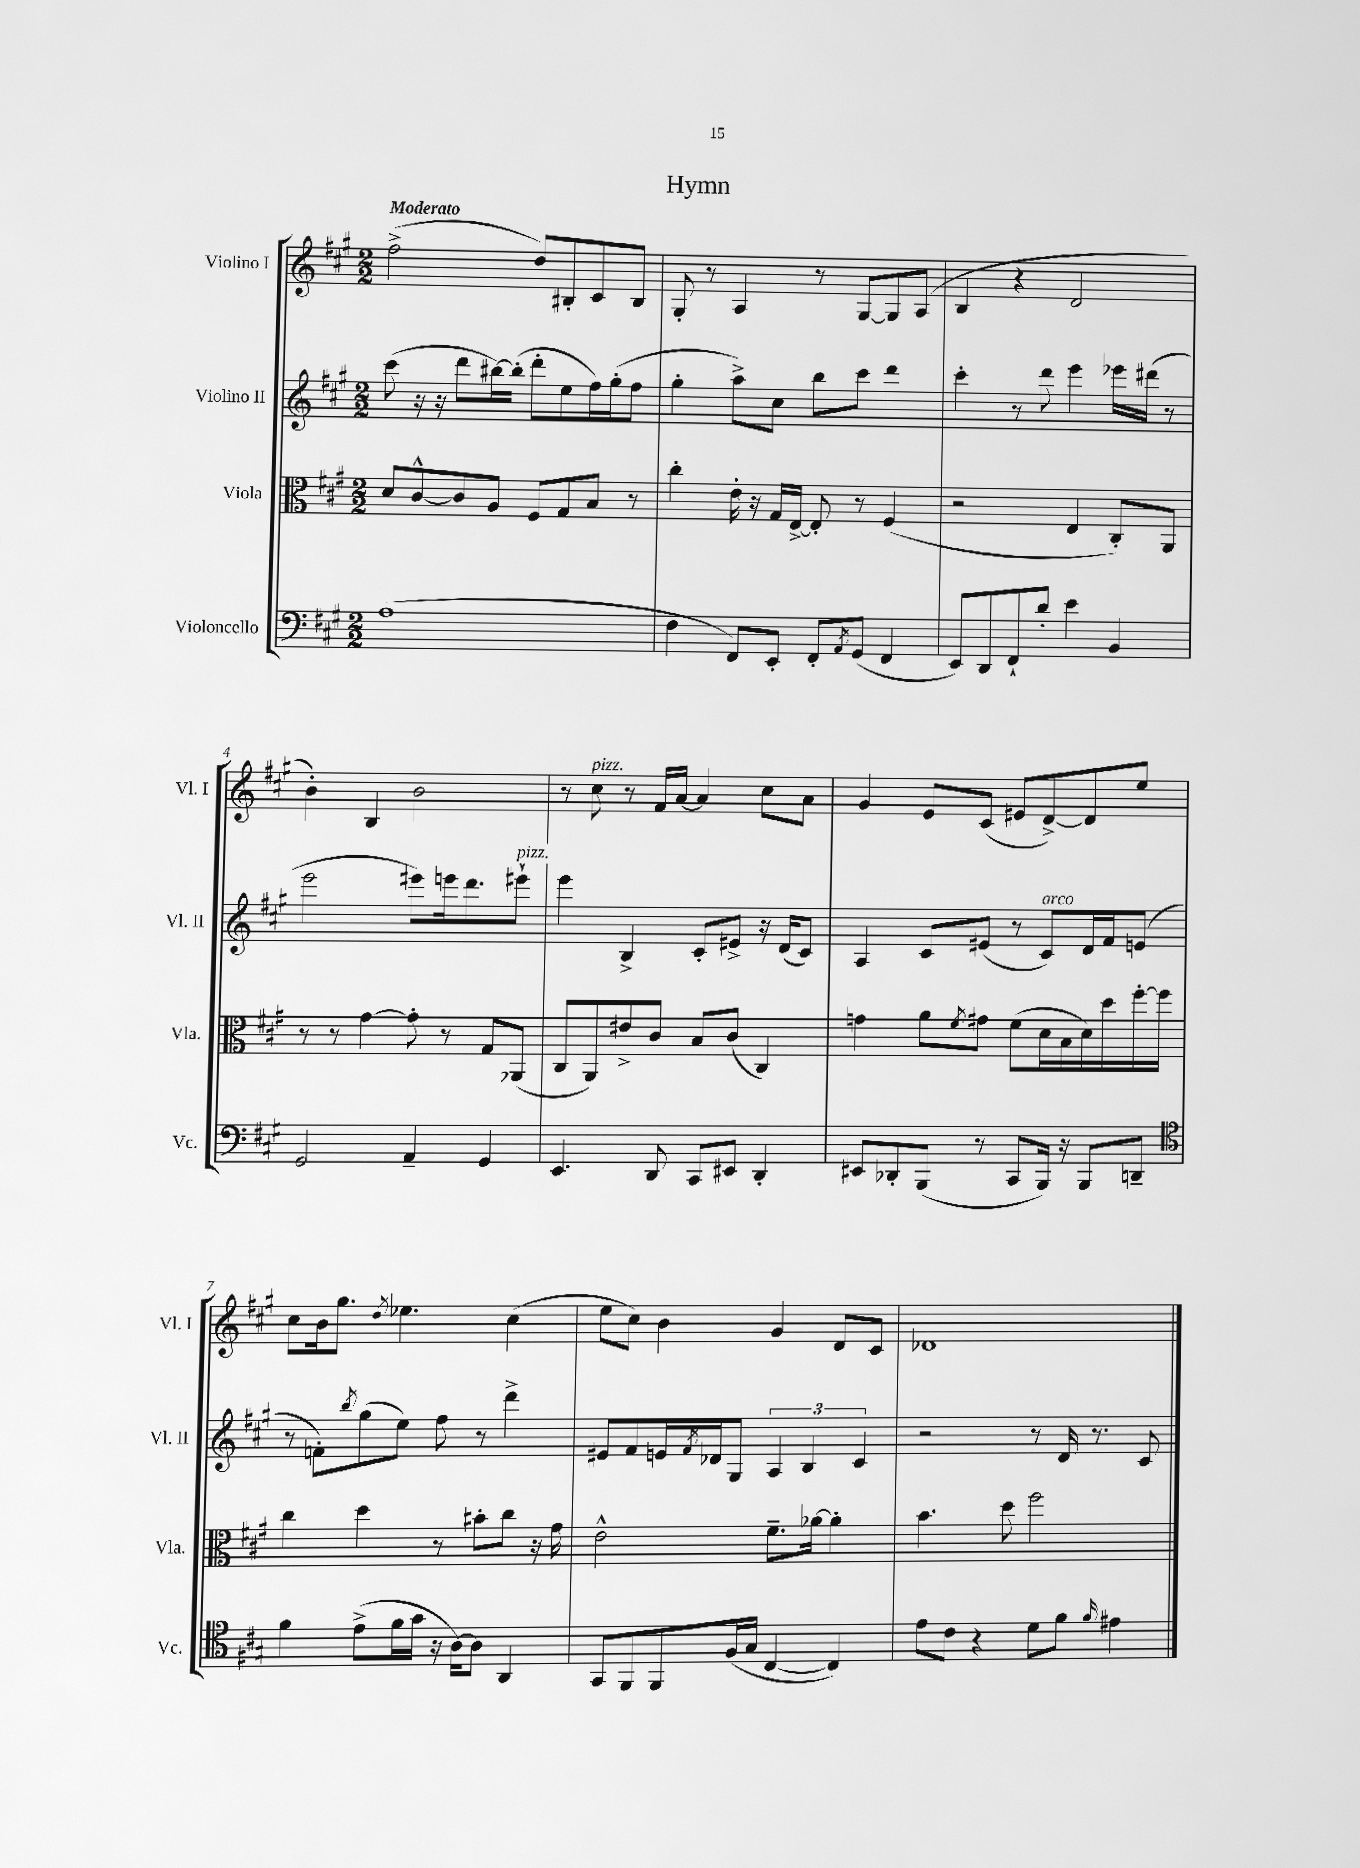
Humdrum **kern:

**kern	**kern	**kern	**kern
*staff4	*staff3	*staff2	*staff1
*clefF4	*clefC3	*clefG2	*clefG2
*k[f#c#g#]	*k[f#c#g#]	*k[f#c#g#]	*k[f#c#g#]
*M2/2	*M2/2	*M2/2	*M2/2
(1A	8d/L	(8ccc#\	(2ff#^\
.	[8c#^^/	16r	.
.	.	16r	.
.	8c#/]	8ddd\L	.
.	8A/J	[16bb#\L)	.
.	.	(16bb#'\]JJ	.
.	8F#/L	8ddd'\L	8dd/L)
.	8G#/	8ee\	8B#'/
.	8B/J	16ff#\L)	8c#/
.	.	(16gg#'\J	.
.	8r	8ff#\J	8B#/J
=	=	=	=
4F#\	4cc#'\	4gg#'\	8G#'/
.	.	.	8r
8FF#/L)	16e'\	8aa^\L)	4A/
.	16r	.	.
8EE'/J	16G#/LL	8cc#\J	.
.	[16E^/JJ	.	.
8FF#'/L	8E'/]	8bb\L	8r
8qAA/	.	.	.
(8GG#/J	8r	8ccc#\J	[8G#/L
4FF#/	(4F#/	4ddd\	8G#/]
.	.	.	(8A/J
=	=	=	=
8EE/L)	2r	4ccc#'\	4B/
8DD/	.	.	.
8FF#`/	.	8r	4r
8d'/J	.	8ddd\	.
4e\	4E/	4eee\	2d/
4BB/	8C#'/L)	16eee-\LL	.
.	.	(16ddd#\JJ	.
.	8AA/J	8r	.
=	=	=	=
2GG#/	8r	2eee\	4b'\)
.	8r	.	.
.	[4g#\	.	4B/
4AA~/	8g#'\]	8eee#\L)	2b\
.	8r	16eee\k	.
.	.	8.ddd\	.
4GG#/	8G#/L	.	.
.	(8AA-/J	8eee#`\J	.
=	=	=	=
4.EE/	8C#/L	4eee\	8r
.	8AA/)	.	8cc#\
.	8e#^/	4B^/	8r
8DD/	8c#/J	.	16f#/LL
.	.	.	[16a/JJ
8CC#/L	8B/L	8c#'/L	4a/]
8EE#/J	(8c#/J	8e#^/J	.
4DD'/	4C#/)	16r	8cc#\L
.	.	(16d/LK	.
.	.	8c#/J)	8a\J
=	=	=	=
8EE#/L	4g\	4A/	4g#/
8DD-'/	.	.	.
(8BBB/J	8a\L	8c#/L	8e/L
.	8qf#/	.	.
8r	8g#\J	(8e#/J	(8c#/J
8CC#/L	(8f#\L	8r	8e#/L
16BBB/Jk)	16d\L	8c#/L)	[8d^/)
16r	16B\	.	.
8BBB/L	16d\)	16d/L	8d/]
.	16dd\	16f#/J	.
8DD~/J	[16ff#'\	(8e/J	8ee/J
.	16ff#\]JJ	.	.
=	=	=	=
*clefC4	*	*	*
4f#\	4cc#\	8r	8cc#\L
.	.	8f'\L)	16b\k
.	.	.	8.gg#\J
.	.	8qbb/	.
(8e^\L	4dd\	(8gg#\	.
.	.	.	8qdd/
16f#\L	.	8ee\J)	4.ee-\
16g#\JJ	.	.	.
16r	8r	8ff#\	.
[16A\LK)	.	.	.
8A\]J	8b#'\L	8r	.
4AA/	8cc#\J	4ddd^\	(4cc#\
.	16r	.	.
.	16g#\	.	.
=	=	=	=
8GG#/L	2e^^\	8e#/L	8ee\L
8FF#/	.	8f#/	8cc#\J)
8FF#/	.	16e/L	4b\
.	.	8qf#/	.
.	.	16d-/J	.
(16F#/L	.	8G#/J	.
16G#/JJ	.	.	.
[4C#/	8.f#~\L	6A/	4g#/
.	.	6B/	.
.	[16a-\Jk	.	.
4C#/])	4a-'\]	.	8d/L
.	.	6c#/	.
.	.	.	8c#/J
=	=	=	=
8e\L	4.b\	2r	1d-
8c#\J	.	.	.
4r	.	.	.
.	8dd\	.	.
8d\L	2ff#\	8r	.
8f#\J	.	16d/	.
.	.	8.r	.
16qqf#/	.	.	.
4e#\	.	.	.
.	.	8c#/	.
==	==	==	==
*-	*-	*-	*-
